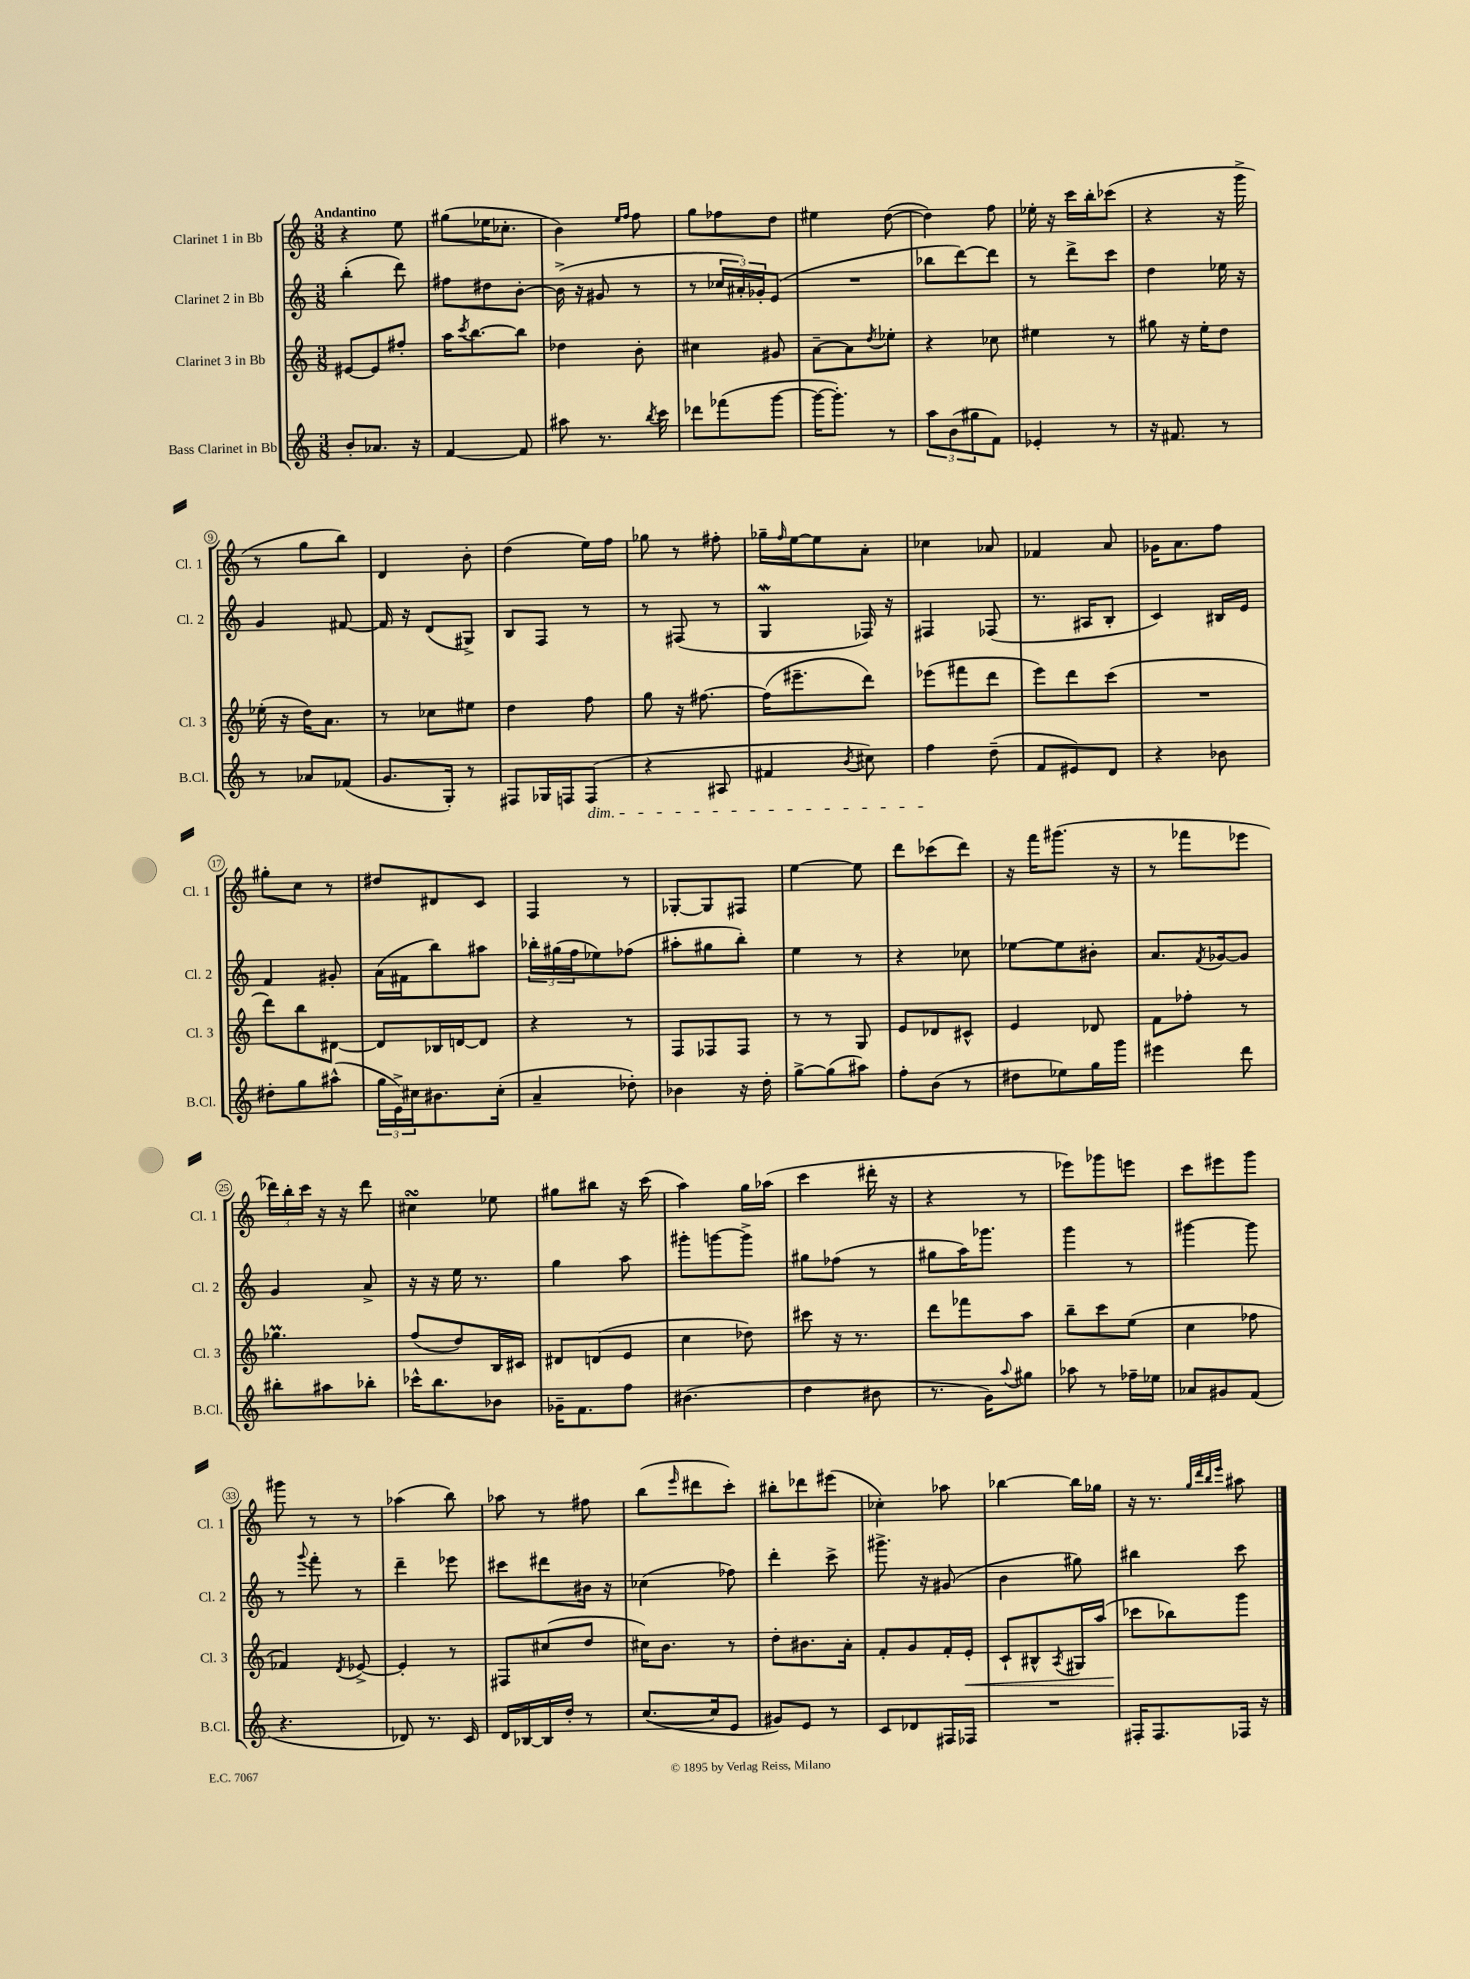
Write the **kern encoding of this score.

**kern	**kern	**dynam	**kern	**kern
*part4	*part3	*part3	*part2	*part1
*staff4	*staff3	*staff3	*staff2	*staff1
*I"Bass Clarinet in Bb	*I"Clarinet 3 in Bb	*	*I"Clarinet 2 in Bb	*I"Clarinet 1 in Bb
*I'B.Cl.	*I'Cl. 3	*	*I'Cl. 2	*I'Cl. 1
*clefG2	*clefG2	*	*clefG2	*clefG2
*k[]	*k[]	*	*k[]	*k[]
*M3/8	*M3/8	*	*M3/8	*M3/8
=1	=1	=1	=1	=1
!	!	!	!	!LO:TX:a:B:t=Andantino
8b'/L	[8e#X/L	.	(4bb'\	4r
8.a-X/J	8e#/]	.	.	.
.	8ff#X'/J	.	8ddd\)	8ee\
16r	.	.	.	.
=2	=2	=2	=2	=2
[4f/	16aa\KL	.	8ff#X\L	(8gg#X\L
.	8qccc/	.	.	.
.	[8.bb\	.	.	.
.	.	.	8dd#X\	16ee-X\K
.	.	.	.	8.cc-X'\J
8f/]	8bb\J]	.	[8b'\J	.
=3	=3	=3	=3	=3
8aa#X\	4dd-X\	.	(16b^\]	4b\)
.	.	.	16r	.
8.r	.	.	8g#X/	.
.	.	.	.	16qqee/LL
.	.	.	.	16qqff/JJ
.	8b'\	.	8r	8ff\
8qbb/	.	.	.	.
16ccc\	.	.	.	.
=4	=4	=4	=4	=4
8ddd-X\L	4cc#X\	.	8r	8gg\L
(8fff-X\	.	.	24cc-X/LL	8ff-X\
.	.	.	24a#X'/)	.
.	.	.	24g-X'/J	.
[8ggg\J	8g#X/	.	(8e/J	8dd\J
=5	=5	=5	=5	=5
16ggg\KL_	[8a~\L	.	4.r	4ee#X\
8.ggg'\J])	.	.	.	.
.	8a\]	.	.	.
.	8qdd/	.	.	.
8r	8ee-X'\J	.	.	([8dd\
=6	=6	=6	=6	=6
12aa\L	4r	.	8bb-X\L	4dd\])
(12b\	.	.	.	.
.	.	.	[8ddd\)	.
12gg#X\	.	.	.	.
8f\J)	8cc-X\	.	8ddd\J]	8ff\
=7	=7	=7	=7	=7
4e-X'/	4ee#X\	.	8r	16ee-X'\
.	.	.	.	16r
.	.	.	8ddd^\L	16ccc\LL
.	.	.	.	16bb'\J
8r	8r	.	8ccc\J	(8ccc-X\J
=8	=8	=8	=8	=8
16r	8gg#X\	.	4dd\	4r
8.f#X/	.	.	.	.
.	16r	.	.	.
.	16ee'\KL	.	.	.
8r	8dd\J	.	16ee-X\	16r
.	.	.	16r	16ggg^\
!!LO:LB:g=z
=9	=9	=9	=9	=9
8r	(16ee-X'\	.	4g/	8r
.	16r	.	.	.
8a-X/L	16dd\KL)	.	.	8gg\L
.	8.a\J	.	.	.
(8f-X/J	.	.	[8f#X/	8bb\J)
=10	=10	=10	=10	=10
8.g/L	8r	.	16f#/]	4d/
.	.	.	16r	.
.	8cc-X\L	.	(8d/L	.
16G'/Jk)	.	.	.	.
8r	8ee#X\J	.	8G#X^/J)	8b'\
=11	=11	=11	=11	=11
8F#X/L	4dd\	.	8B/L	(4dd\
16G-X/L	.	.	8F/J	.
16Fn/J	.	.	.	.
!LO:TX:b:i:t=dim.	!	!	!	!
(8F/J	8ff\	.	8r	16ee\LL)
.	.	.	.	16ff\JJ
=12	=12	=12	=12	=12
4r	8gg\	.	8r	8gg-X\
.	16r	.	(8F#X/	8r
.	[8.ff#X\	.	.	.
8A#X/	.	.	8r	8ff#X'\
=13	=13	=13	=13	=13
4f#X/	(16ff#\KL]	.	4GW/	16gg-X~\LL
.	.	.	.	16qqff/
.	8.eee#X~\	.	.	[16ee\J
.	.	.	.	8ee\]
8qb/	.	.	.	.
8cc#X\)	8ddd\J)	.	16F-X/)	8a'\J
.	.	.	16r	.
=14	=14	=14	=14	=14
4ff\	(8eee-X\L	.	4F#X/	4cc-X\
.	8fff#X\	.	.	.
(8dd~\	8ddd\J	.	(8F-X/	8a-X/
=15	=15	=15	=15	=15
8f/L	8eee\L)	.	8.r	4f-X/
8e#X/)	8ddd\	.	.	.
.	.	.	16A#X/KL	.
8d/J	(8ccc\J	.	8B'/J	8a/
=16	=16	=16	=16	=16
4r	4.r	.	4c/)	16g-X\KL
.	.	.	.	8.a\
8b-X\	.	.	16B#X/LL	8ff\J
.	.	.	16e/JJ	.
!!LO:LB:g=z
=17	=17	=17	=17	=17
8dd#X'\L	8ddd\L)	.	4f/	8gg#X'\L
8gg\	8bb\	.	.	8cc\J
(8aa#X^^\J	[8d#X\J	.	8g#X'/	8r
=18	=18	=18	=18	=18
24gg\LL	8d#/L]	.	(16a\LL	8dd#X/L
24e^\)	.	.	.	.
.	.	.	16f#X\J	.
24cc#X\J	.	.	.	.
8.b#X\	16B-X/L	.	8bb\)	8d#X/
.	[16dn/J	.	.	.
.	8d/J]	.	8aa#X\J	8c/J
(16cc#'\Jk	.	.	.	.
=19	=19	=19	=19	=19
4a~/	4r	.	24bb-X'\LL	4F/
.	.	.	(24gg#X\	.
.	.	.	24ff\J	.
.	.	.	8ee-X\)	.
8dd-X'\)	8r	.	(8ff-X\J	8r
=20	=20	=20	=20	=20
4b-X\	8F/L	.	8aa#X'\L	[8G-X'/L
.	8F-X/	.	8gg#X\	8G-/]
16r	8F-/J	.	8bb'\J)	8F#X/J
16dd'\	.	.	.	.
=21	=21	=21	=21	=21
[8gg^\L	8r	.	4ee\	[4ee\
(8gg\]	8r	.	.	.
8aa#X\J)	8G/	.	8r	8ee\]
=22	=22	=22	=22	=22
8ff'\L	8e/L	.	4r	8ddd\L
(8b\J	8d-X/	.	.	(8ccc-X\
8r	8c#X^^/J	.	8cc-X\	8ddd\J)
=23	=23	=23	=23	=23
8dd#X\L	4e/	.	[8ee-X\L	16r
.	.	.	.	16fff\KL
8ee-X\)	.	.	8ee-\]	(8.ggg#X\J
16gg\L	8d-X/	.	8b#X'\J	.
16ggg\JJ	.	.	.	16r
=24	=24	=24	=24	=24
4eee#X\	8f\L	.	8.a/L	8r
.	8ff-X'\J	.	.	8fff-X\L
.	.	.	8qf/	.
.	.	.	[16g-X/k	.
8ddd\	8r	.	8g-/J]	8eee-X\J
!!LO:LB:g=z
=25	=25	=25	=25	=25
8bb#X'\L	4.gg-XM\	.	4g/	24ddd-X\LL)
.	.	.	.	24bb'\
.	.	.	.	24ccc\JJ
8aa#X\	.	.	.	16r
.	.	.	.	16r
8bb-X'\J	.	.	8a^/	8ddd-\
=26	=26	=26	=26	=26
16ccc-X^^\KL	(8ff/L	.	16r	4cc#XsSsS\
8.bb\	.	.	16r	.
.	8dd/)	.	16ee\	.
.	.	.	8.r	.
8b-X\J	16B/L	.	.	8ee-X\
.	16c#X/JJ	.	.	.
=27	=27	=27	=27	=27
16g-X~\KL	8d#X/L	.	4gg\	8gg#X\L
8.f\	.	.	.	.
.	(8dn/	.	.	8bb#X\J
8ff\J	8e/J	.	8aa\	16r
.	.	.	.	(16ccc\
=28	=28	=28	=28	=28
(4.b#X\	4cc\	.	8ggg#X'\L	4aa\)
.	.	.	[8gggn\	.
.	8dd-X\)	.	8ggg^\J]	16gg\LL
.	.	.	.	(16aa-X\JJ
=29	=29	=29	=29	=29
4dd\	8ccc#X\	.	8gg#X\L	4ccc\
.	16r	.	(8ff-X\J	.
.	8.r	.	.	.
8b#X\	.	.	8r	16ddd#X'\
.	.	.	.	16r
=30	=30	=30	=30	=30
8.r	8ddd\L	.	8gg#X\L	4r
.	8fff-X\	.	16aa\K)	.
16g\KL)	.	.	8.ggg-X\J	.
8qqaa/	.	.	.	.
8gg#X\J	8aa\J	.	.	8r
=31	=31	=31	=31	=31
8aa-X\	8bb~\L	.	4ggg\	8eee-X\L)
8r	8ccc\	.	.	8ggg-X\
16ff-X~\LL	(8ee\J	.	8r	8eeen\J
16ee-X\JJ	.	.	.	.
=32	=32	=32	=32	=32
8a-X/L	4cc\	.	[4ggg#X\	8ccc\L
8g#X/	.	.	.	8eee#X\
(8f/J	8ff-X\	.	8ggg#\]	8ggg\J
!!LO:LB:g=z
=33	=33	=33	=33	=33
4.r	4f-X/)	.	8r	8ggg#X\
.	.	.	8qqggg/	.
.	.	.	8fff'\	8r
.	8qd/	.	.	.
.	[8e-X^/	.	8r	8r
=34	=34	=34	=34	=34
8d-X/)	4e-'/]	.	4ddd~\	(4aa-X\
8.r	.	.	.	.
.	8r	.	8eee-X\	8bb\)
16c/	.	.	.	.
=35	=35	=35	=35	=35
16d/LL	8F#X/L	.	8ccc#X\L	8aa-X\
[16B-X/	.	.	.	.
16B-/]	(8cc#X/	.	8ddd#X\	8r
16dd'/JJ	.	.	.	.
8r	8dd/J	.	16b#X\Jk	8ff#X\
.	.	.	16r	.
=36	=36	=36	=36	=36
([8.cc/L	16cc#X\KL)	.	(4cc-X\	(8bb\L
.	8.b\J	.	.	.
.	.	.	.	16qqeee/
.	.	.	.	8ddd#X\
16cc/k]	.	.	.	.
8e/J	8r	.	8ff-X\)	8ccc'\J)
=37	=37	=37	=37	=37
8g#X/L)	8dd'\L	.	4ddd'\	8bb#X'\L
8e/J	8.b#X\	.	.	8ddd-X\
8r	.	.	8ccc^\	(8eee#X\J
.	16a'\Jk	.	.	.
=38	=38	=38	=38	=38
8c/L	8f'/L	.	8.ggg#X^\	4cc-X'\)
8d-X/	8g/	.	.	.
.	.	.	16r	.
16F#X/L	16f'/L	.	(8g#X/	8aa-X\
!	!	!LO:HP:b	!	!
16F-X/JJ	16e'/JJ	<	.	.
=39	=39	=39	=39	=39
4.r	8c`/L	.	4b\	[4bb-X\
.	8B#X^^/	.	.	.
.	8qA/	.	.	.
.	16G#X/L	.	8gg#X\)	16bb-\LL]
.	(16aa/JJ	.	.	16gg-X\JJ
=40	=40	=40	=40	=40
16F#X'/KL	8ccc-X\L	.	4bb#X\	16r
8.F#/	.	.	.	8.r
.	8bb-X\)	[	.	.
.	.	.	.	32qqgg/LLL
.	.	.	.	32qqddd/
.	.	.	.	32qqbb/
.	.	.	.	32qqeee/JJJ
16F-X/Jk	8ggg\J	.	8ccc\	8aa#X\
16r	.	.	.	.
==	==	==	==	==
*-	*-	*-	*-	*-
